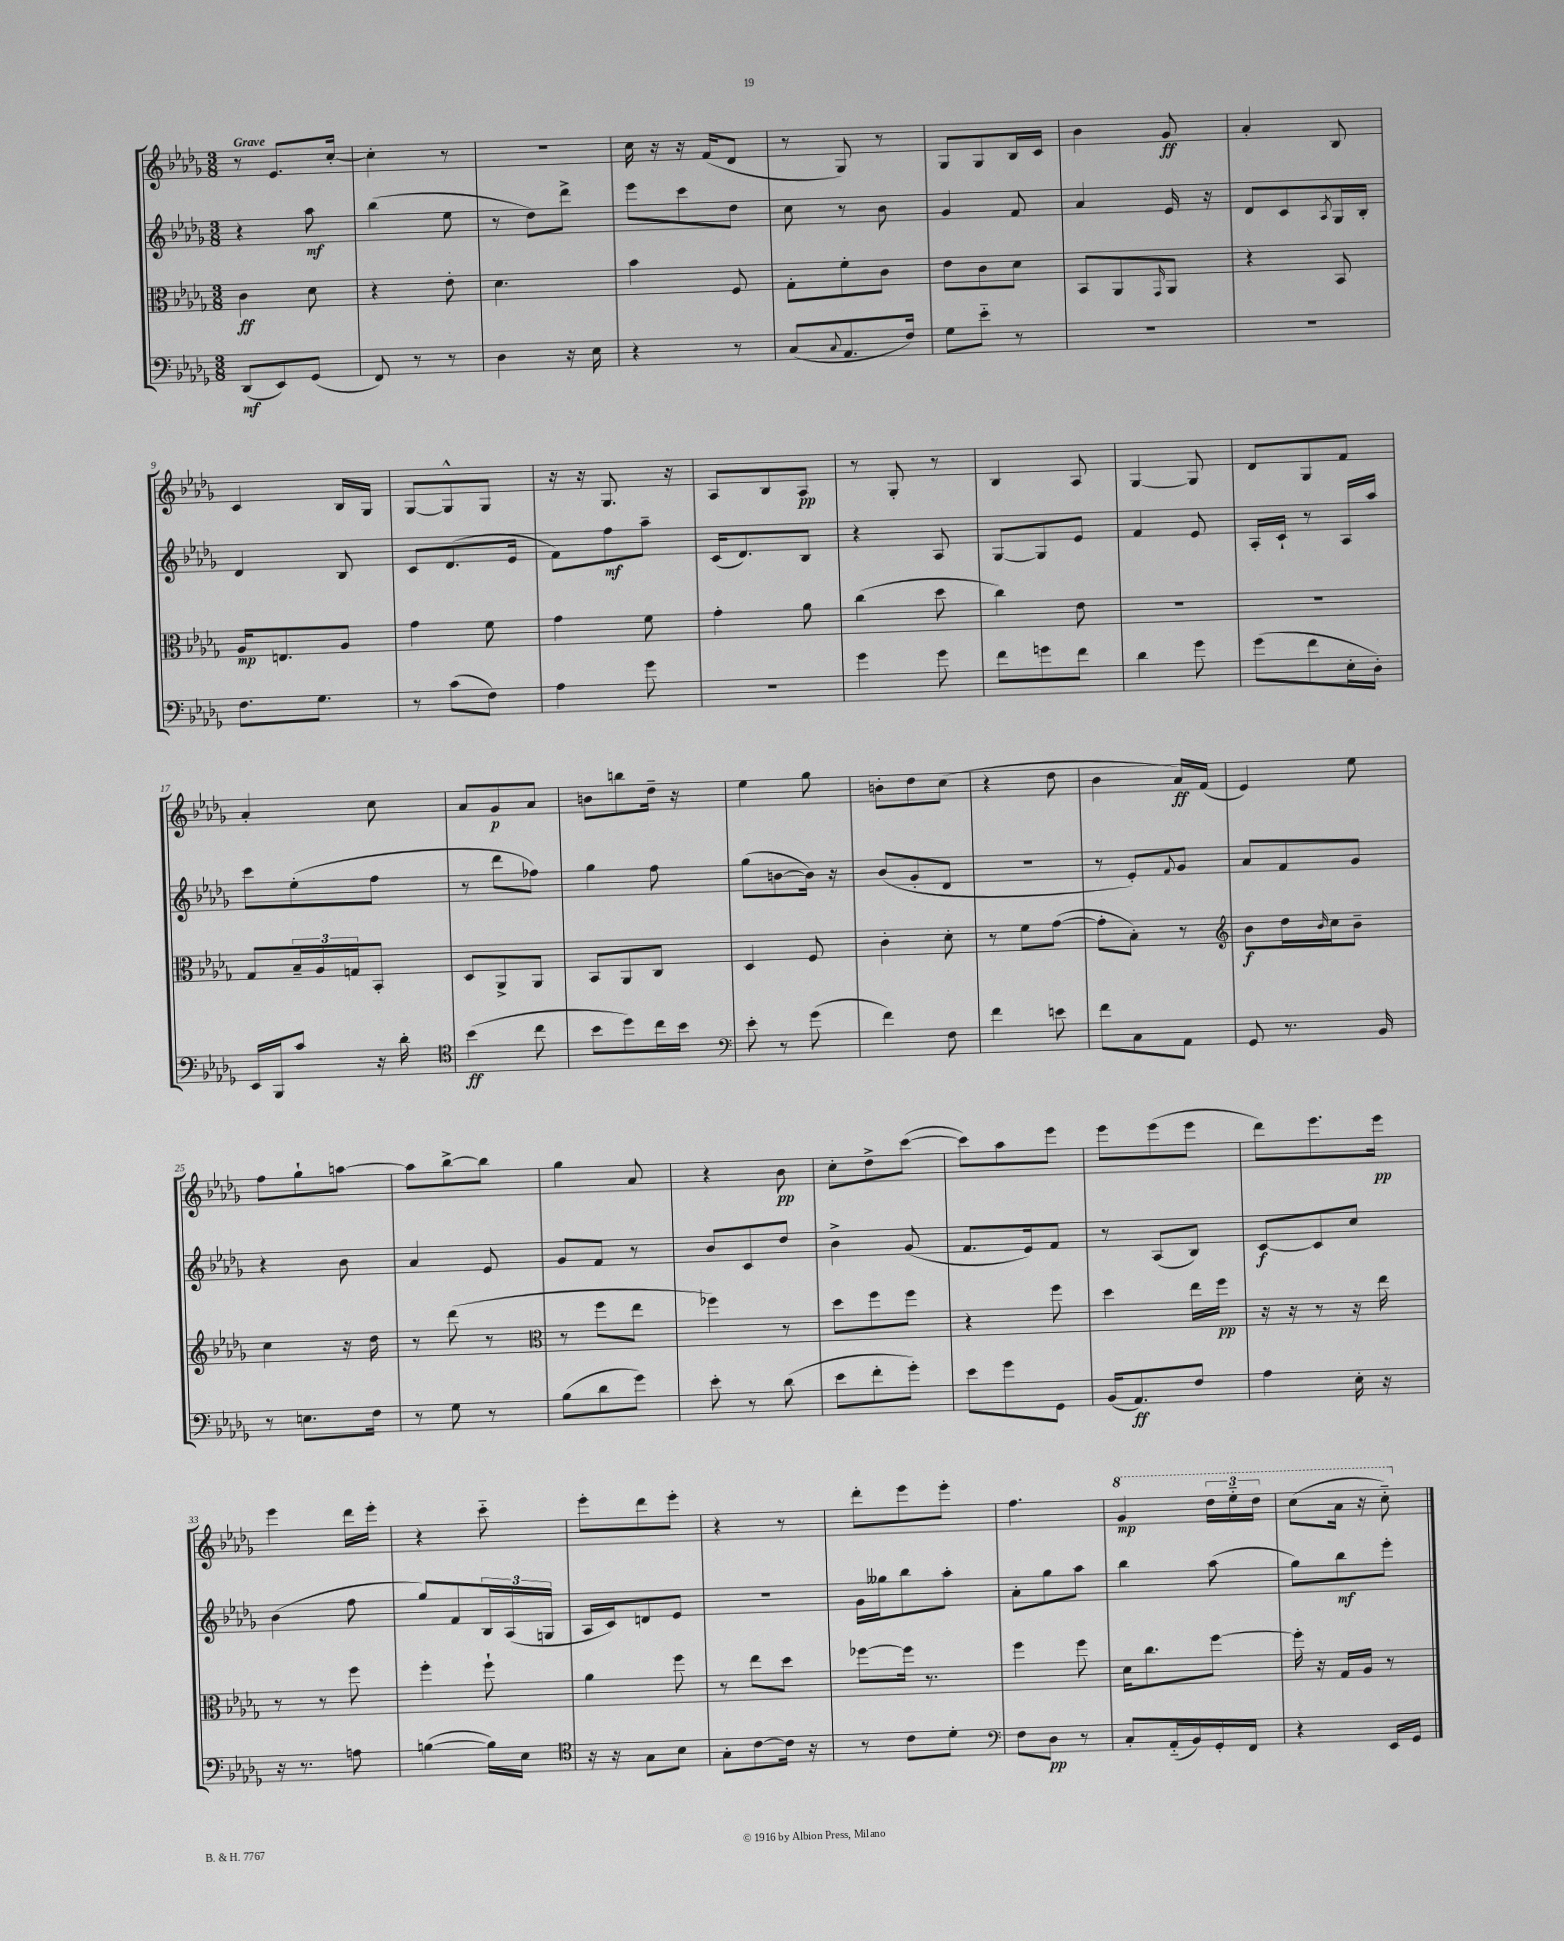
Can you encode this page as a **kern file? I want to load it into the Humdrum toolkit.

**kern	**dynam	**kern	**dynam	**kern	**dynam	**kern	**dynam
*part4	*part4	*part3	*part3	*part2	*part2	*part1	*part1
*staff4	*staff4	*staff3	*staff3	*staff2	*staff2	*staff1	*staff1
*clefF4	*	*clefC3	*	*clefG2	*	*clefG2	*
*k[b-e-a-d-g-]	*	*k[b-e-a-d-g-]	*	*k[b-e-a-d-g-]	*	*k[b-e-a-d-g-]	*
*M3/8	*	*M3/8	*	*M3/8	*	*M3/8	*
=1	=1	=1	=1	=1	=1	=1	=1
!	!	!	!	!	!	!LO:TX:a:B:t=Grave	!
(8DD-/L	mf	4c\	ff	4r	.	8r	.
8EE-/)	.	.	.	.	.	8.e-/L	.
(8GG-/J	.	8d-\	.	8aa-\	mf	.	.
.	.	.	.	.	.	[16cc'/Jk	.
=2	=2	=2	=2	=2	=2	=2	=2
8FF/)	.	4r	.	(4bb-\	.	4cc'\]	.
8r	.	.	.	.	.	.	.
8r	.	8e-'\	.	8ee-\	.	8r	.
=3	=3	=3	=3	=3	=3	=3	=3
4D-\	.	4.d-\	.	8r	.	4.r	.
.	.	.	.	8dd-\L)	.	.	.
16r	.	.	.	8ddd-^\J	.	.	.
16E-\	.	.	.	.	.	.	.
=4	=4	=4	=4	=4	=4	=4	=4
4r	.	4b-\	.	8eee-\L	.	16cc\	.
.	.	.	.	.	.	16r	.
.	.	.	.	8ccc\	.	16r	.
.	.	.	.	.	.	(16f/KL	.
8r	.	8F/	.	8dd-\J	.	8d-/J	.
=5	=5	=5	=5	=5	=5	=5	=5
(8C/L	.	8G-'\L	.	8cc\	.	8r	.
8qqC/	.	.	.	.	.	.	.
8.AA-/	.	8f'\	.	8r	.	8G-/)	.
.	.	8c\J	.	8b-\	.	8r	.
16F/Jk)	.	.	.	.	.	.	.
=6	=6	=6	=6	=6	=6	=6	=6
8G-\L	.	8e-\L	.	4g-/	.	8G-/L	.
8e-\J	.	8c\	.	.	.	8G-/	.
8r	.	8d-\J	.	8f/	.	16B-/L	.
.	.	.	.	.	.	16c/JJ	.
=7	=7	=7	=7	=7	=7	=7	=7
4.r	.	8BB-/L	.	4a-/	.	4b-\	.
.	.	8AA-/	.	.	.	.	.
.	.	16qqGG-/	.	.	.	.	.
.	.	8AA-/J	.	16e-/	.	8g-/	ff
.	.	.	.	16r	.	.	.
=8	=8	=8	=8	=8	=8	=8	=8
4.r	.	4r	.	8d-/L	.	4a-'/	.
.	.	.	.	8c/	.	.	.
.	.	.	.	8qA-/	.	.	.
.	.	8BB-/	.	16G-/L	.	8B-/	.
.	.	.	.	16B-'/JJ	.	.	.
!!LO:LB:g=z
=9	=9	=9	=9	=9	=9	=9	=9
8.F\L	.	16A-/KL	mp	4d-/	.	4c/	.
.	.	8.En/	.	.	.	.	.
8.G-\J	.	.	.	.	.	.	.
.	.	8A-/J	.	8B-/	.	16B-/LL	.
.	.	.	.	.	.	16G-/JJ	.
=10	=10	=10	=10	=10	=10	=10	=10
8r	.	4g-\	.	8c/L	.	[8G-/L	.
(8c\L	.	.	.	(8.d-/	.	8G-^^/]	.
8F\J)	.	8f\	.	.	.	8G-/J	.
.	.	.	.	16e-/Jk	.	.	.
=11	=11	=11	=11	=11	=11	=11	=11
4A-\	.	4g-\	.	8f\L)	.	16r	.
.	.	.	.	.	.	16r	.
.	.	.	.	8ff\	mf	8.G-/	.
8g-\	.	8f\	.	8aa-~\J	.	.	.
.	.	.	.	.	.	16r	.
=12	=12	=12	=12	=12	=12	=12	=12
4.r	.	4g-'\	.	(16c/KL	.	8A-/L	.
.	.	.	.	8.d-/)	.	.	.
.	.	.	.	.	.	8B-/	.
.	.	8a-\	.	8B-/J	.	8A-/J	pp
=13	=13	=13	=13	=13	=13	=13	=13
4g-\	.	(4cc\	.	4r	.	8r	.
.	.	.	.	.	.	8G-'/	.
8g-\	.	8dd-\	.	8A-/	.	8r	.
=14	=14	=14	=14	=14	=14	=14	=14
8f\L	.	4cc\)	.	[8G-/L	.	4B-/	.
8gn\	.	.	.	8G-/]	.	.	.
8f\J	.	8e-\	.	8e-/J	.	8A-/	.
=15	=15	=15	=15	=15	=15	=15	=15
4d-\	.	4.r	.	4f/	.	[4G-/	.
8g-\	.	.	.	8e-/	.	8G-/]	.
=16	=16	=16	=16	=16	=16	=16	=16
(8g-\L	.	4.r	.	16A-'/LL	.	8d-/L	.
.	.	.	.	16c`/JJ	.	.	.
8f\	.	.	.	8r	.	8G-/	.
16E-'\L	.	.	.	16A-/LL	.	8f/J	.
16D-'\JJ)	.	.	.	16aa-/JJ	.	.	.
!!LO:LB:g=z
=17	=17	=17	=17	=17	=17	=17	=17
16EE-/LL	.	8G-/L	.	8ccc\L	.	4a-'/	.
16BBB-/J	.	.	.	.	.	.	.
8c/J	.	24B-~/L	.	(8ee-'\	.	.	.
.	.	24A-/	.	.	.	.	.
.	.	24Gn/J	.	.	.	.	.
16r	.	8BB-'/J	.	8ff\J	.	8cc\	.
16d-'\	.	.	.	.	.	.	.
=18	=18	=18	=18	=18	=18	=18	=18
*clefC4	*	*	*	*	*	*	*
(4b-\	ff	8D-/L	.	8r	.	8a-/L	.
.	.	8AA-^/	.	8ddd-\L	.	8g-/	p
8cc\	.	8AA-/J	.	8ff-X\J)	.	8a-/J	.
=19	=19	=19	=19	=19	=19	=19	=19
8b-\L	.	8BB-/L	.	4gg-\	.	8bn\L	.
8dd-\)	.	8AA-/	.	.	.	8bbn\	.
16cc\L	.	8C/J	.	8ff\	.	16dd-~\Jk	.
16b-\JJ	.	.	.	.	.	16r	.
=20	=20	=20	=20	=20	=20	=20	=20
*clefF4	*	*	*	*	*	*	*
8e-'\	.	4D-/	.	(8gg-\L	.	4ee-\	.
8r	.	.	.	[8bn\	.	.	.
(8g-\	.	8F/	.	16b\Jk])	.	8gg-\	.
.	.	.	.	16r	.	.	.
=21	=21	=21	=21	=21	=21	=21	=21
4f\)	.	4c'\	.	(8b-/L	.	8bn'\L	.
.	.	.	.	8g-'/	.	8dd-\	.
8F\	.	8d-'\	.	8d-/J	.	(8cc\J	.
=22	=22	=22	=22	=22	=22	=22	=22
4f\	.	8r	.	4.r	.	4r	.
.	.	8f\L	.	.	.	.	.
8en\	.	([8g-\J	.	.	.	8dd-\	.
=23	=23	=23	=23	=23	=23	=23	=23
8f\L	.	8g-'\L]	.	8r	.	4b-\	.
8C\	.	8B-'\J)	.	8e-'/L)	.	.	.
.	.	.	.	8qqf/	.	.	.
8AA-\J	.	8r	.	8g-/J	.	16a-/LL)	ff
.	.	.	.	.	.	(16f/JJ	.
=24	=24	=24	=24	=24	=24	=24	=24
*	*	*clefG2	*	*	*	*	*
8GG-/	.	8b-\L	f	8a-/L	.	4e-/)	.
8.r	.	16dd-\L	.	8f/	.	.	.
.	.	16qqb-/	.	.	.	.	.
.	.	16cc\J	.	.	.	.	.
.	.	8b-~\J	.	8g-/J	.	8ee-\	.
16BB-/	.	.	.	.	.	.	.
!!LO:LB:g=z
=25	=25	=25	=25	=25	=25	=25	=25
8r	.	4cc\	.	4r	.	8ff\L	.
8.En\L	.	.	.	.	.	8gg-`\	.
.	.	16r	.	8b-\	.	[8aan\J	.
16F\Jk	.	16dd-\	.	.	.	.	.
=26	=26	=26	=26	=26	=26	=26	=26
8r	.	8r	.	4a-/	.	8aa\L]	.
8G-\	.	(8ddd-\	.	.	.	[8bb-^\	.
8r	.	8r	.	8e-/	.	8bb-\J]	.
=27	=27	=27	=27	=27	=27	=27	=27
*	*	*clefC3	*	*	*	*	*
(8B-\L	.	8r	.	8g-/L	.	4gg-\	.
8d-\	.	8ff\L	.	8f/J	.	.	.
8g-\J)	.	8ee-\J	.	8r	.	8a-/	.
=28	=28	=28	=28	=28	=28	=28	=28
8e-'\	.	4ff-X\)	.	8b-/L	.	4r	.
8r	.	.	.	8c/	.	.	.
(8d-\	.	8r	.	8dd-/J	.	8b-\	pp
=29	=29	=29	=29	=29	=29	=29	=29
8e-\L	.	8dd-\L	.	4b-^\	.	8cc'\L	.
8f'\	.	8ff\	.	.	.	8dd-^\	.
8g-'\J)	.	8ff\J	.	(8g-/	.	([8ccc\J	.
=30	=30	=30	=30	=30	=30	=30	=30
8e-\L	.	4r	.	8.f/L	.	8ccc\L])	.
8g-\	.	.	.	.	.	8aa-\	.
.	.	.	.	16e-/k)	.	.	.
8GG-\J	.	8ff\	.	8f/J	.	8eee-\J	.
=31	=31	=31	=31	=31	=31	=31	=31
(16BB-/KL	.	4dd-\	.	8r	.	8eee-\L	.
8.AA-/)	ff	.	.	.	.	.	.
.	.	.	.	(8A-/L	.	(8eee-\	.
8F/J	.	16ee-\LL	.	8B-/J)	.	8eee-\J	.
.	.	16ff\JJ	pp	.	.	.	.
=32	=32	=32	=32	=32	=32	=32	=32
4A-\	.	16r	.	[8c/L	f	8ddd-\L)	.
.	.	16r	.	.	.	.	.
.	.	8r	.	8c/]	.	8.eee-\	.
16E-'\	.	16r	.	8cc/J	.	.	.
16r	.	16ee-\	.	.	.	16eee-\Jk	pp
!!LO:LB:g=z
=33	=33	=33	=33	=33	=33	=33	=33
16r	.	8r	.	(4b-\	.	4eee-\	.
8.r	.	.	.	.	.	.	.
.	.	8r	.	.	.	.	.
8An\	.	8ff\	.	8ff\	.	16ddd-\LL	.
.	.	.	.	.	.	16eee-'\JJ	.
=34	=34	=34	=34	=34	=34	=34	=34
([4Bn\	.	4ff'\	.	8gg-/L)	.	4r	.
.	.	.	.	8f/	.	.	.
16B\LL])	.	8ff`\	.	24B-/L	.	8ccc\	.
.	.	.	.	(24A-/	.	.	.
16E-\JJ	.	.	.	.	.	.	.
.	.	.	.	24Gn/JJ	.	.	.
=35	=35	=35	=35	=35	=35	=35	=35
*clefC4	*	*	*	*	*	*	*
16r	.	4a-\	.	16A-/LL	.	8eee-'\L	.
16r	.	.	.	16c/J)	.	.	.
8G-\L	.	.	.	8dn/	.	8ddd-\	.
8B-\J	.	8ff\	.	8e-/J	.	8eee-'\J	.
=36	=36	=36	=36	=36	=36	=36	=36
8G-'\L	.	8r	.	4.r	.	4r	.
[8c\	.	8ee-\L	.	.	.	.	.
16c\Jk]	.	8dd-\J	.	.	.	8r	.
16r	.	.	.	.	.	.	.
=37	=37	=37	=37	=37	=37	=37	=37
8r	.	[8ff-X\L	.	16g-\LL	.	8ddd-'\L	.
.	.	.	.	16gg--X\J	.	.	.
8c\L	.	16ff-\Jk]	.	8bb-\	.	8eee-\	.
.	.	8.r	.	.	.	.	.
8d-'\J	.	.	.	8aa-'\J	.	8eee-'\J	.
=38	=38	=38	=38	=38	=38	=38	=38
*clefF4	*	*	*	*	*	*	*
8F\L	.	4ff\	.	8a-'\L	.	4.ff\	.
8D-\J	pp	.	.	8gg-\	.	.	.
8r	.	8ff\	.	8aa-\J	.	.	.
=39	=39	=39	=39	=39	=39	=39	=39
*	*	*	*	*	*	*8va	*
8C'/L	.	16d-\KL	.	4bb-\	.	4gg-/	mp
.	.	8.cc\	.	.	.	.	.
(16AA-/L	.	.	.	.	.	.	.
16BB-/)	.	.	.	.	.	.	.
16GG-'/	.	[8ff\J	.	(8aa-\	.	24ddd-\LL	.
.	.	.	.	.	.	24eee-\	.
16FF/JJ	.	.	.	.	.	.	.
.	.	.	.	.	.	24ddd-\JJ	.
=40	=40	=40	=40	=40	=40	=40	=40
4r	.	16ff'\]	.	8gg-\L)	.	(8ccc\L	.
.	.	16r	.	.	.	.	.
.	.	16G-/LL	.	8bb-\	mf	16aa-\Jk	.
.	.	16A-/JJ	.	.	.	16r	.
16EE-/LL	.	8r	.	8eee-'\J	.	8ccc\)	.
16GG-/JJ	.	.	.	.	.	.	.
*	*	*	*	*	*	*X8va	*
==	==	==	==	==	==	==	==
*-	*-	*-	*-	*-	*-	*-	*-
